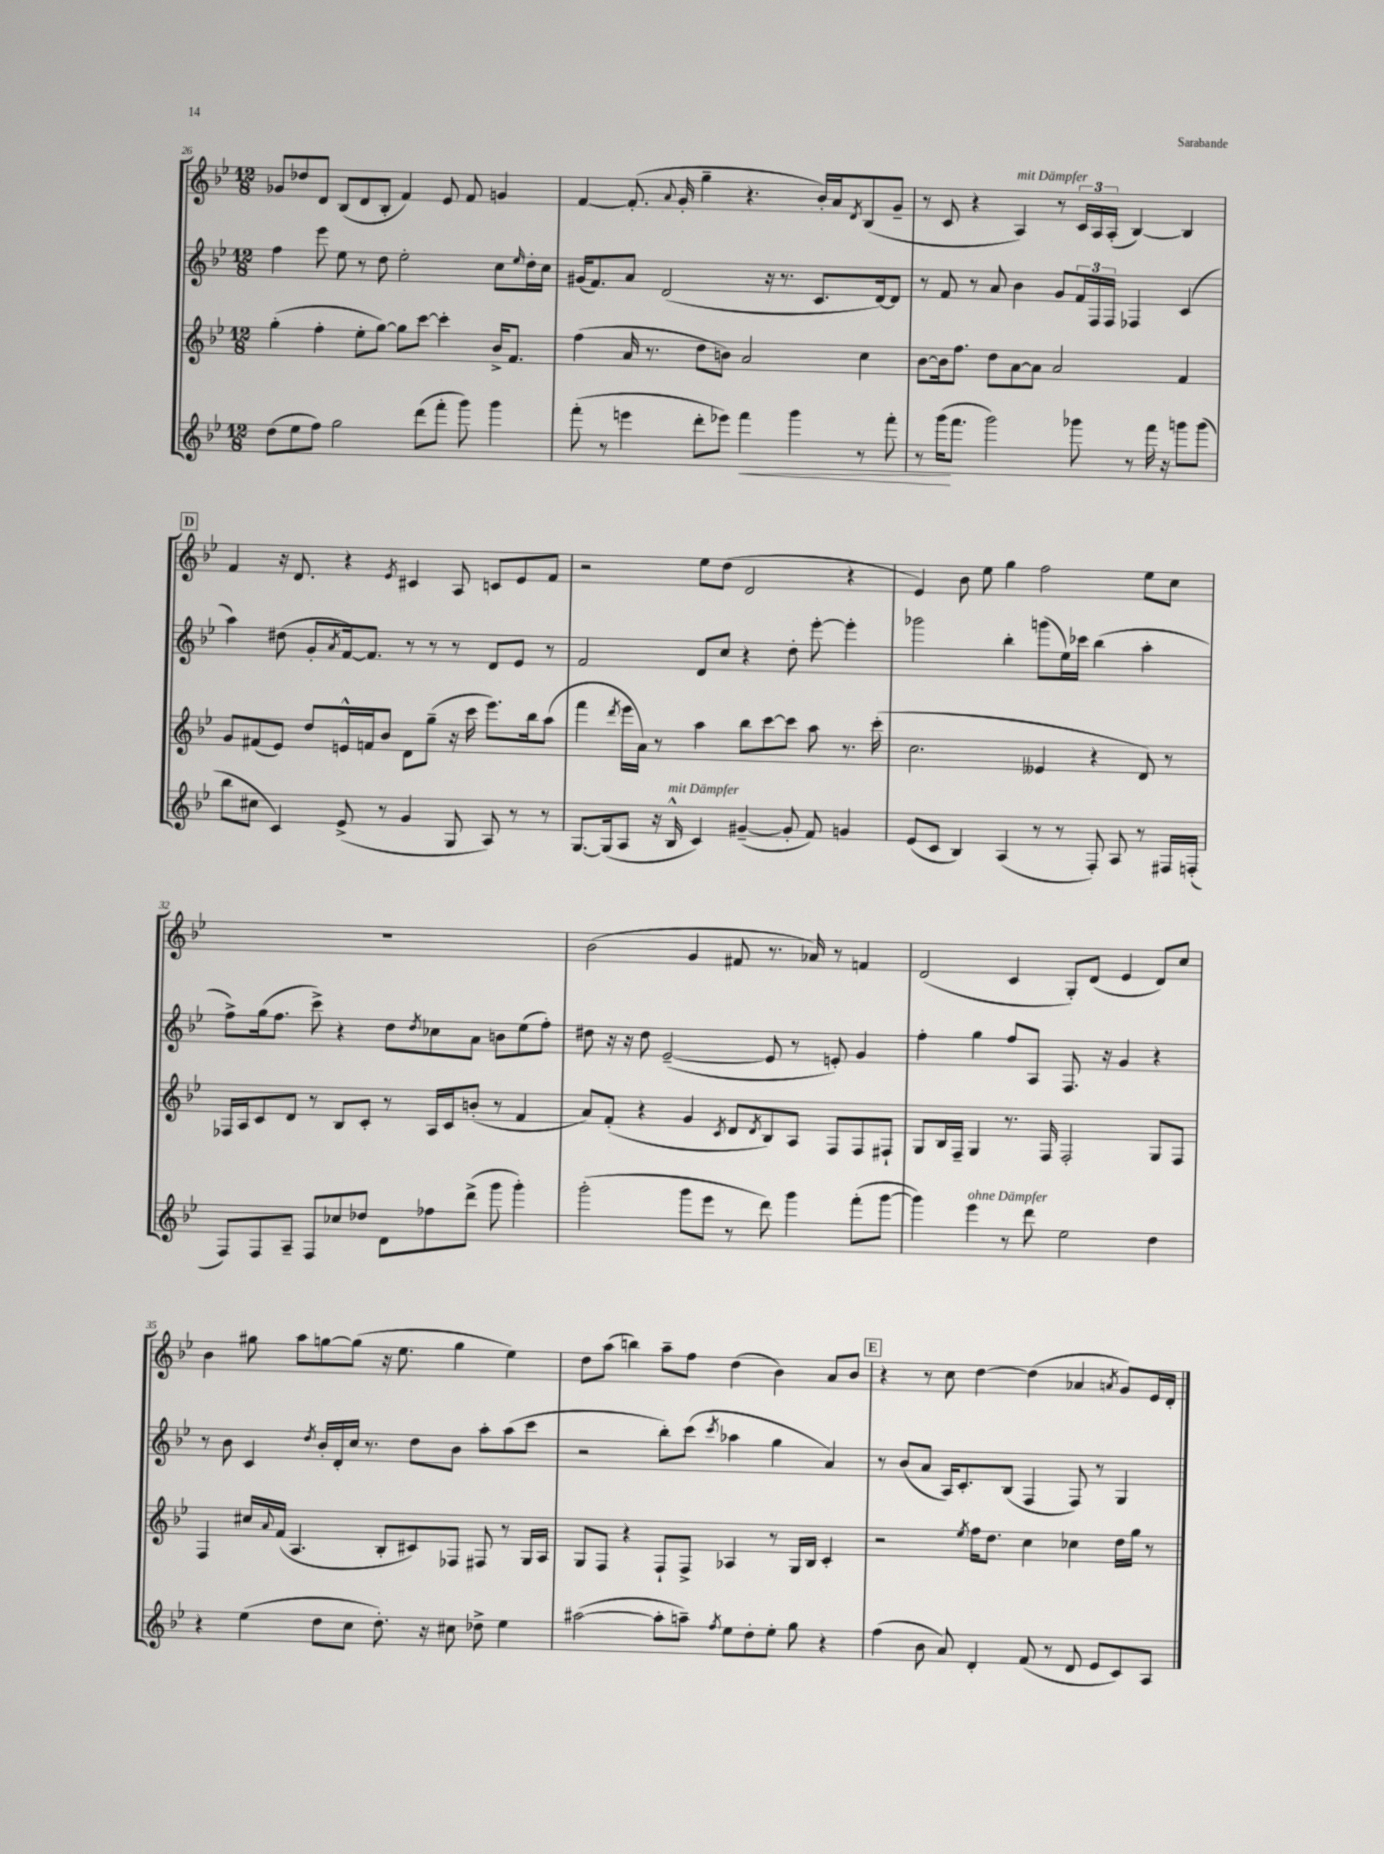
<<
\new StaffGroup <<
\new Staff = "s0" {
    \clef treble \key bes \major \numericTimeSignature \time 12/8
    ges'8 des''8 d'8 bes8( d'8 bes8-. f'4) ees'8 f'8 g'4 |
    f'4~ f'8.-.( \appoggiatura { a'8 } g'16-. g''4-- r4. bes'16-.) a'16 \acciaccatura { d'8 } bes8( g'8-- |
    r8 c'8 r4 a4^\markup { \italic "mit Dämpfer" }) r8 \tuplet 3/2 { c'16 a16 a16-.( } bes4~) bes4 |
    \mark \markup { \box "D" } f'4 r16 d'8. r4 \acciaccatura { ees'8 } cis'4 a8 c'8 ees'8 f'8 |
    r2 ees''8 d''8( d'2 r4 |
    ees'4) bes'8 ees''8 g''4 f''2 ees''8 c''8 |
    R1. |
    bes'2( g'4 fis'8 r8. aes'16) r8 f'4 |
    d'2( c'4 g8-.) d'8( ees'4 d'8) c''8 |
    bes'4 gis''8 a''8 g''8~ g''8( r16 ees''8. g''4 ees''4) |
    d''8 a''8( b''4) a''8-- f''8 d''4( bes'4) a'8 bes'8 |
    \mark \markup { \box "E" } r4 r8 c''8 d''4~ d''4( aes'4 \acciaccatura { a'8 } g'8) ees'16 d'16-. \bar "|." |
}
\new Staff = "s1" {
    \clef treble \key bes \major \numericTimeSignature \time 12/8
    f''4 ees'''8 ees''8 r8 d''8 ees''2-. c''8 \grace { ees''16 } d''16-. c''16 |
    gis'16( f'8.) a'8 d'2( r16 r8. c'8. d'16~) d'8 |
    r8 f'8 r8 a'8 bes'4 g'8 \tuplet 3/2 { f'16 f16 f16 } fes4 c'4( |
    \mark \markup { \box "D" } a''4) dis''8( g'8-. \acciaccatura { a'8 } f'16~) f'8. r8 r8 r8 d'8 ees'8 r8 |
    f'2 d'8 c''8 r4 d''8-. ees'''8~-. ees'''4-. |
    ges'''2 bes''4-. g'''8( ees''16) ces'''16 bes''4( a''4-. |
    f''8->) g''16( f''8. c'''8->) r4 d''8 \acciaccatura { d''8 } ces''8 a'8 b'8 ees''8( f''8-.) |
    dis''8 r16 r16 dis''8 ees'2~--( ees'8 r8 e'8-.) g'4 |
    f''4-. g''4 f''8 a8 f8. r16 g'4 r4 |
    r8 bes'8 c'4 \acciaccatura { d''8 } bes'16-. d'16-. c''16 r8. d''8 bes'8 a''8-. a''8( c'''8 |
    r2 bes''8-.) c'''8( \acciaccatura { c'''8 } aes''4 g''4 a'4) |
    \mark \markup { \box "E" } r8 bes'8( a'8 a16) c'8.-. bes8( f4 f8) r8 g4 \bar "|." |
}
\new Staff = "s2" {
    \clef treble \key bes \major \numericTimeSignature \time 12/8
    g''4-.( f''4-. ees''8-. g''8~) g''8 c'''8~ c'''4-. bes'16-> f'8. |
    f''4( a'16 r8. d''8 b'8) a'2 c''4 |
    bes'8~ bes'16 f''8. d''8 a'8~ a'8 a'2 f'4 |
    \mark \markup { \box "D" } g'8 fis'8( ees'8) d''8 e'16-^ f'16 bes'8 d'8 g''8--( r16 c'''16 ees'''8.) bes''16 a''8( |
    f'''4 \acciaccatura { d'''8 } ees'''16 a'16) r8 a''4 bes''8 c'''8~ c'''8 a''8 r8. c'''16-.( |
    c''2. eeses'4 r4 d'8) r8 |
    fes16 a16 c'8 d'8 r8 bes8 c'8-. r8 a16 c'16 b'8-.( r8 f'4 |
    a'8) f'8-.( r4 g'4 \acciaccatura { c'8 } d'8 \acciaccatura { d'8 } bes8) a8 f8 f8 fis8-! |
    g8 bes16 f16-- g4 r8. f16 f2-. g8 f8 |
    f4 cis''16 \appoggiatura { a'8 } f'16( a4. bes8-. cis'8) fes8 fis8 r8 g16 a16 |
    g8 f8 r4 f8-! f8-> aes4 r8 g16 bes16 c'4-. |
    \mark \markup { \box "E" } r2 \acciaccatura { ees''8 } f''16 d''8. c''4 ces''4 d''16 g''16 r8 \bar "|." |
}
\new Staff = "s3" {
    \clef treble \key bes \major \numericTimeSignature \time 12/8
    d''8( ees''8 f''8) g''2 d'''8( f'''8-. g'''8) g'''4 |
    f'''8-.( r8 e'''4 d'''8-. ees'''8) f'''4\< g'''4 r8 f'''8-. |
    r8 g'''16\!( f'''8. g'''2) ges'''8 r8 f'''16 r16 g'''8 g'''8( |
    \mark \markup { \box "D" } bes''8 cis''8 c'4) ees'8->( r8 g'4 g8 a8) r8 r8 |
    g8.~ g16( a8 r16 bes16-^^\markup { \italic "mit Dämpfer" } c'4) gis'4~--( gis'8-. f'8) g'4 |
    ees'8( c'8 bes4) a4( r8 r8 f8-.) a8 r8 fis16 f16-.( |
    f8) f8 a8-- f8 ces''8 des''8 d'8 fes''8 d'''8->( g'''8 g'''4-.) |
    g'''2-.( g'''8 ees'''8 r8 d'''8) g'''4 f'''8-.( g'''8~ |
    g'''4) ees'''4^\markup { \italic "ohne Dämpfer" } r8 d'''8 ees''2 d''4 |
    r4 ees''4( d''8 c''8 d''8.-.) r16 cis''8 des''8-> ees''4 |
    ais''2~( ais''8-. a''8--) \acciaccatura { f''8 } ees''8 d''8-. ees''8-. g''8 r4 |
    \mark \markup { \box "E" } f''4( bes'8 a'8) d'4-. f'8( r8 d'8 ees'8 c'8) a8 \bar "|." |
}
>>
>>
\layout { \context { \Score currentBarNumber = #26 } }
